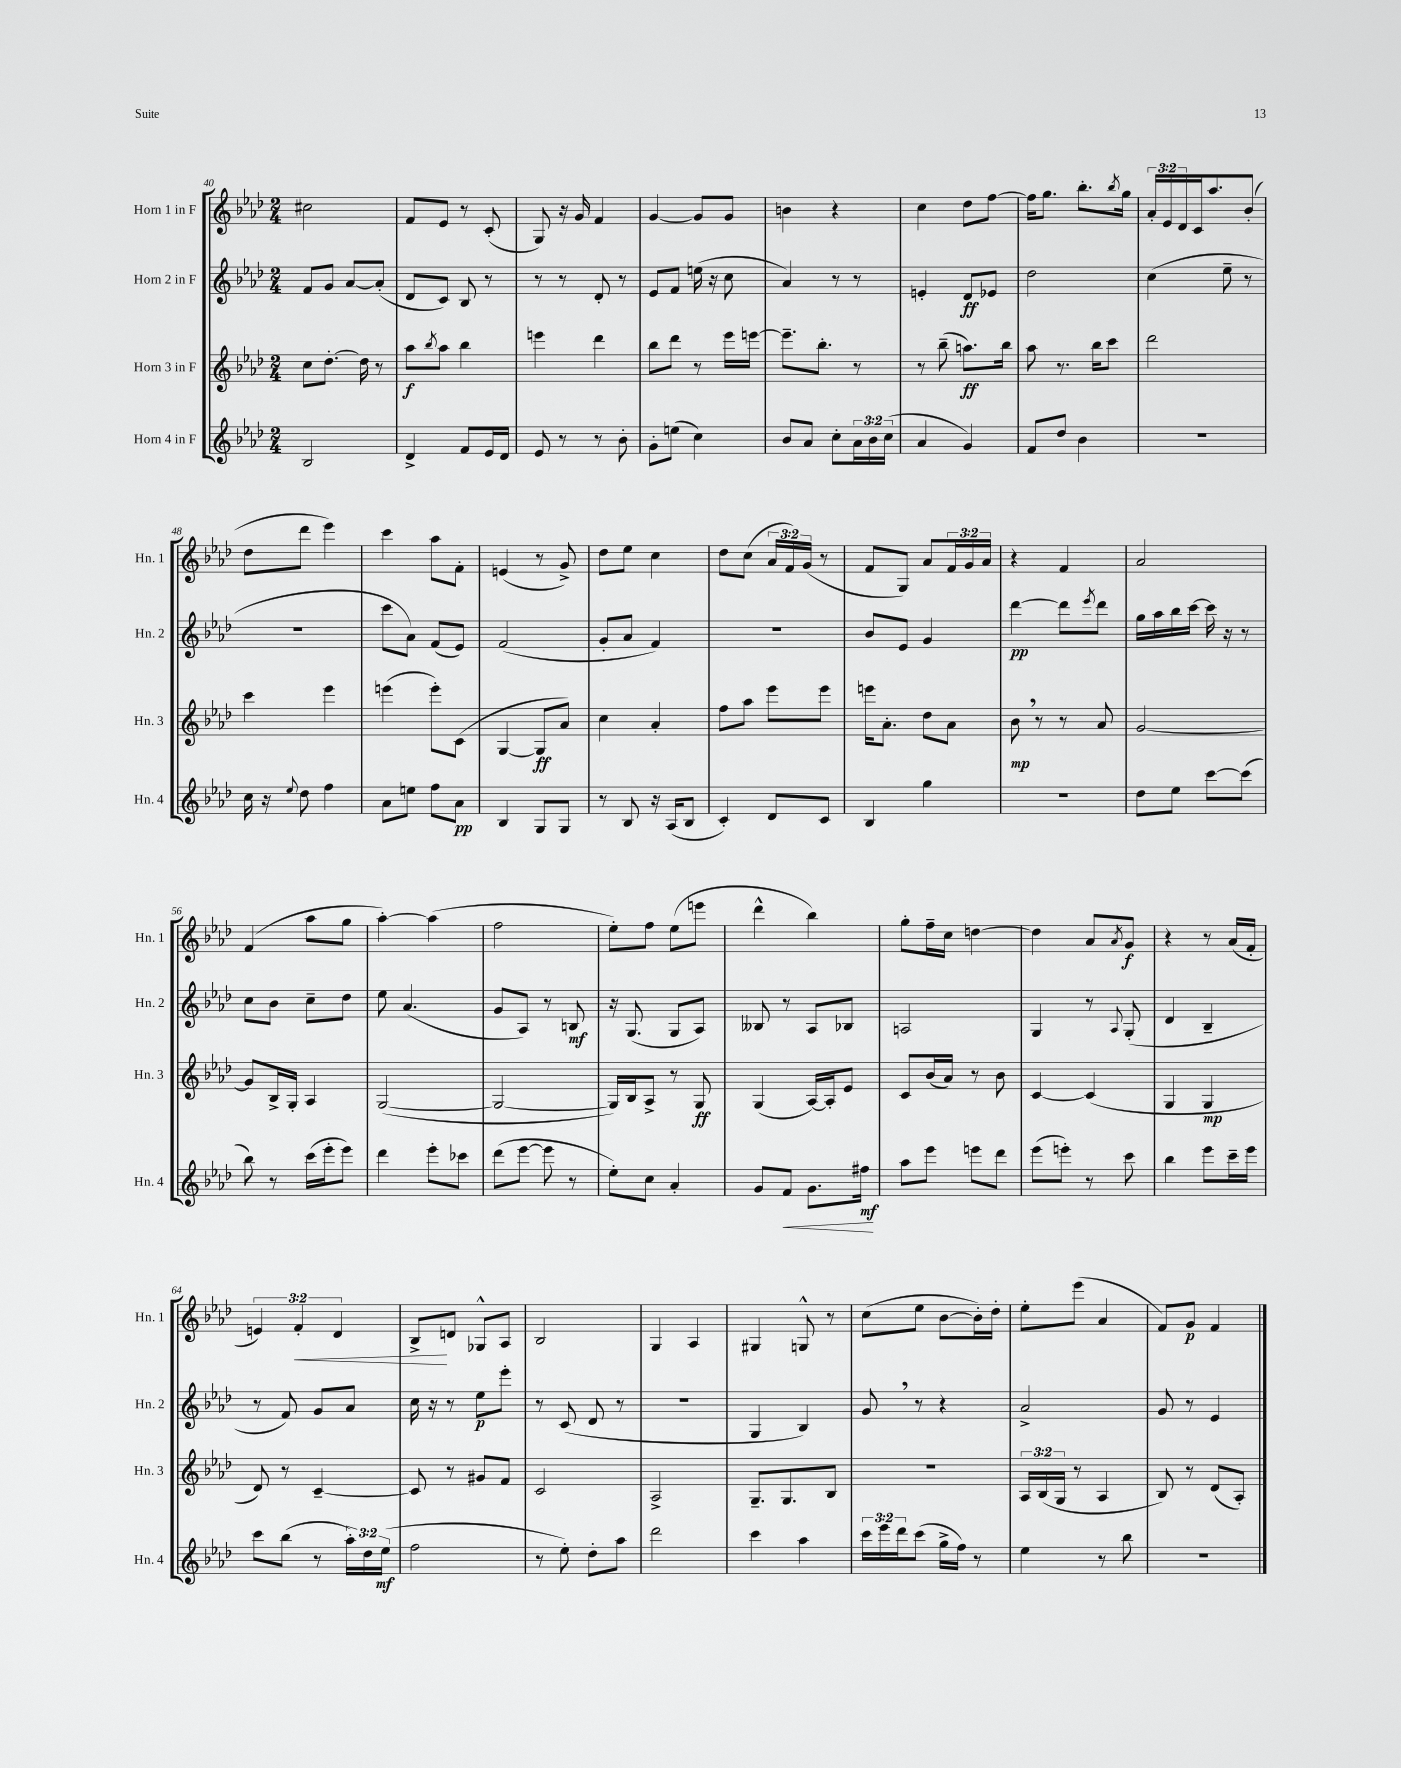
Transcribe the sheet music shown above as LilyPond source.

<<
\new StaffGroup <<
\new Staff = "s0" \with { instrumentName = "Horn 1 in F" shortInstrumentName = "Hn. 1" } {
    \clef treble \key aes \major \numericTimeSignature \time 2/4 \override Staff.TupletNumber.text = #tuplet-number::calc-fraction-text
    cis''2 |
    f'8 ees'8 r8 c'8-.( |
    g8) r16 g'16 f'4 |
    g'4~ g'8 g'8 |
    b'4 r4 |
    c''4 des''8 f''8~ |
    f''16 g''8. bes''8.-. \acciaccatura { bes''8 } g''16 |
    \tuplet 3/2 { aes'16-. ees'16 des'16 } c'16 aes''8. bes'8-.( |
    des''8 des'''8 ees'''4) |
    c'''4 aes''8 f'8-. |
    e'4( r8 g'8->) |
    des''8 ees''8 c''4 |
    des''8 c''8( \tuplet 3/2 { aes'16 f'16) g'16( } r8 |
    f'8 g8) aes'8 \tuplet 3/2 { f'16 g'16 aes'16 } |
    r4 f'4 |
    aes'2 |
    f'4( aes''8 g''8 |
    aes''4~-.) aes''4( |
    f''2 |
    ees''8-.) f''8 ees''8( e'''8 |
    des'''4-^ bes''4) |
    g''8-. f''16-- c''16 d''4~ |
    d''4 aes'8 \acciaccatura { aes'8 } g'8\f |
    r4 r8 aes'16( f'16-. |
    \tuplet 3/2 { e'4) f'4-.\< des'4 } |
    bes8->\! d'8 ges8-^ aes8 |
    bes2 |
    g4 aes4 |
    gis4 g8-^ r8 |
    c''8( ees''8 bes'8~ bes'16-.) des''16-. |
    ees''8-. ees'''8( aes'4 |
    f'8) g'8\p f'4 \bar "|." |
}
\new Staff = "s1" \with { instrumentName = "Horn 2 in F" shortInstrumentName = "Hn. 2" } {
    \clef treble \key aes \major \numericTimeSignature \time 2/4
    f'8 g'8 aes'8~ aes'8-.( |
    des'8 c'8) bes8 r8 |
    r8 r8 des'8-. r8 |
    ees'8 f'8 e''16( r16 c''8 |
    aes'4) r8 r8 |
    e'4-. des'8\ff ees'8 |
    des''2 |
    c''4( ees''8-- r8 |
    R2 |
    c'''8 aes'8) f'8( ees'8) |
    f'2( |
    g'8-. aes'8 f'4) |
    R2 |
    bes'8 ees'8 g'4 |
    des'''4~\pp des'''8 \acciaccatura { ees'''8 } des'''8 |
    g''16 aes''16 bes''16 c'''16~ c'''16 r16 r8 |
    c''8 bes'8 c''8-- des''8 |
    ees''8 aes'4.( |
    g'8 aes8) r8 b8\mf |
    r16 g8.( g8 aes8) |
    beses8 r8 aes8 bes8 |
    a2 |
    g4 r8 \appoggiatura { aes8 } g8-.( |
    des'4 bes4-- |
    r8 f'8) g'8 aes'8 |
    c''16 r16 r8 ees''8\p ees'''8-. |
    r8 c'8( des'8 r8 |
    R2 |
    g4 bes4) |
    g'8 \breathe r8 r4 |
    aes'2-> |
    g'8 r8 ees'4 \bar "|." |
}
\new Staff = "s2" \with { instrumentName = "Horn 3 in F" shortInstrumentName = "Hn. 3" } {
    \clef treble \key aes \major \numericTimeSignature \time 2/4 \override Staff.TupletNumber.text = #tuplet-number::calc-fraction-text
    c''8 des''8.~-. des''16 r8 |
    aes''8\f \acciaccatura { bes''8 } aes''8 bes''4 |
    e'''4 des'''4 |
    bes''8 des'''8 r8 ees'''16 e'''16~ |
    e'''8.-- bes''8.-. r8 |
    r8 bes''8--( a''8.\ff) bes''16 |
    aes''8 r8. bes''16 c'''8 |
    des'''2 |
    c'''4 ees'''4 |
    e'''4( e'''8-.) c'8( |
    g4~ g8\ff aes'8) |
    c''4 aes'4-. |
    f''8 aes''8 ees'''8 ees'''8 |
    e'''16 aes'8.-. des''8 aes'8 |
    bes'8\mp \breathe r8 r8 aes'8 |
    g'2~ |
    g'8 bes16-> g16-. aes4 |
    g2~( |
    g2~ |
    g16) bes16 aes8-> r8 g8\ff |
    g4( aes16~) aes16-. ees'8 |
    c'8 bes'16( aes'16) r8 bes'8 |
    c'4~ c'4( |
    g4 g4\mp |
    des'8) r8 c'4~-- |
    c'8 r8 gis'8 f'8 |
    c'2 |
    aes2-> |
    g8.-- g8. bes8 |
    r2 |
    \tuplet 3/2 { aes16 bes16( g16 } r8 aes4 |
    bes8) r8 des'8( aes8-.) \bar "|." |
}
\new Staff = "s3" \with { instrumentName = "Horn 4 in F" shortInstrumentName = "Hn. 4" } {
    \clef treble \key aes \major \numericTimeSignature \time 2/4 \override Staff.TupletNumber.text = #tuplet-number::calc-fraction-text
    bes2 |
    des'4-> f'8 ees'16 des'16 |
    ees'8 r8 r8 bes'8-. |
    g'8-. e''8( c''4) |
    bes'8 aes'8 c''8-. \tuplet 3/2 { aes'16 bes'16 c''16( } |
    aes'4 g'4) |
    f'8 des''8 bes'4 |
    R2 |
    c''16 r16 \appoggiatura { ees''8 } des''8 f''4 |
    aes'8 e''8 f''8 aes'8\pp |
    bes4 g8 g8 |
    r8 bes8 r16 aes16( bes8 |
    c'4-.) des'8 c'8 |
    bes4 g''4 |
    R2 |
    des''8 ees''8 c'''8~ c'''8( |
    bes''8) r8 c'''16( ees'''16-. ees'''8) |
    des'''4 ees'''8-. ces'''8 |
    des'''8( ees'''8~ ees'''8 r8 |
    ees''8-.) c''8 aes'4-. |
    g'8 f'8\< g'8. fis''16\mf\! |
    aes''8 ees'''8 e'''8 des'''8 |
    ees'''8( e'''8-.) r8 c'''8 |
    bes''4 ees'''8 c'''16-- ees'''16 |
    c'''8 bes''8( r8 \tuplet 3/2 { aes''16-.) des''16 ees''16\mf( } |
    f''2 |
    r8 ees''8-.) des''8-. aes''8 |
    des'''2 |
    c'''4 aes''4 |
    \tuplet 3/2 { c'''16 ees'''16 des'''16 } c'''8( g''16-> f''16) r8 |
    ees''4 r8 bes''8 |
    r2 \bar "|." |
}
>>
>>
\layout { \context { \Score currentBarNumber = #40 } }
